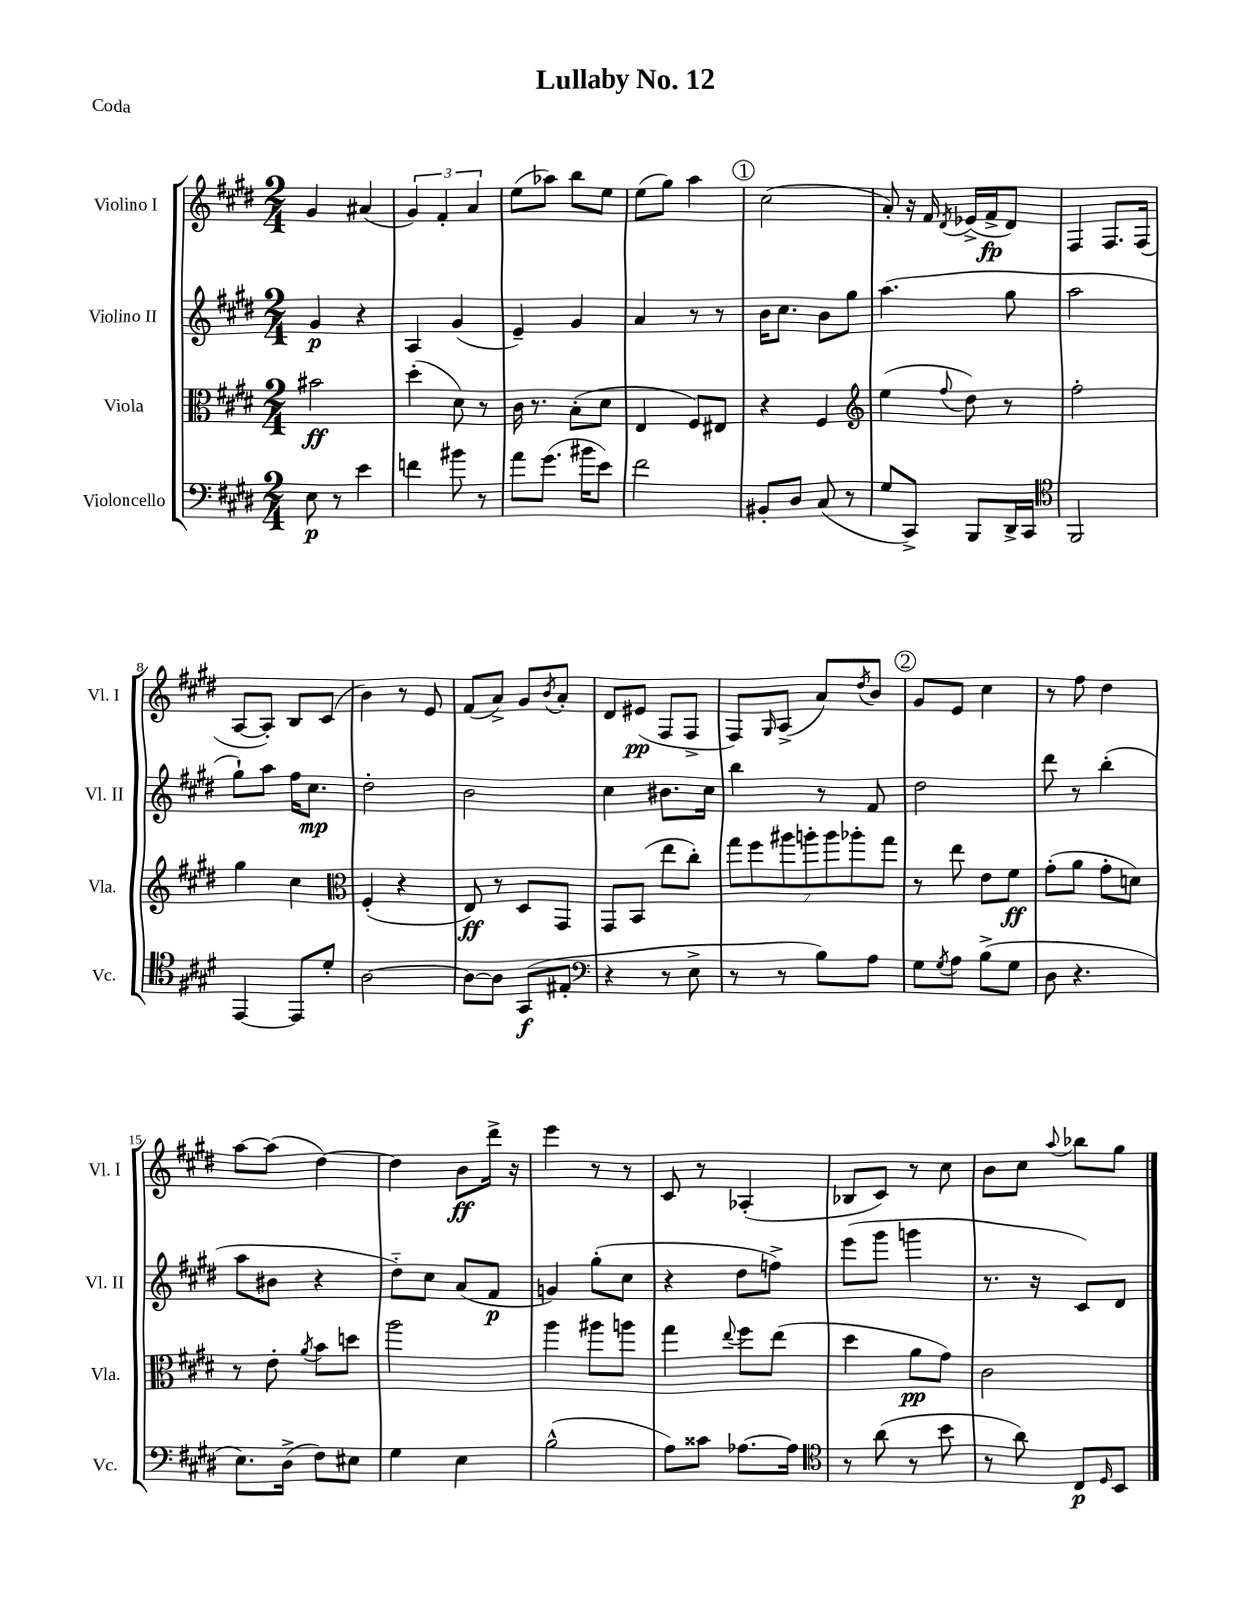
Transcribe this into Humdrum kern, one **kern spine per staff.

**kern	**kern	**kern	**kern
*staff4	*staff3	*staff2	*staff1
*clefF4	*clefC3	*clefG2	*clefG2
*k[f#c#g#d#]	*k[f#c#g#d#]	*k[f#c#g#d#]	*k[f#c#g#d#]
*M2/4	*M2/4	*M2/4	*M2/4
8E	2b#	4g#	4g#
8r	.	.	.
4e	.	4r	(4a#
=	=	=	=
4f	(4dd#'	4A	6g#)
.	.	.	6f#'
8b#	8d#)	(4g#	.
.	.	.	6a
8r	8r	.	.
=	=	=	=
8a	16c#	4e~)	(8ee
.	8.r	.	.
(8.g#	.	.	8aa-)
.	(8B'	4g#	8bb
16b#	.	.	.
8e)	8d#	.	8ee
=	=	=	=
2f#	4E	4a	(8ee
.	.	.	8gg#)
.	8F#)	8r	4aa
.	8E#	8r	.
=	=	=	=
8BB#'	4r	16b	(2cc#
.	.	8.cc#	.
8D#	.	.	.
(8C#	4F#	8b	.
8r	.	8gg#	.
=	=	=	=
*	*clefG2	*	*
8G#	(4ee	(4.aa	8a')
8CC#^)	.	.	16r
.	.	.	16f#
.	8qqff#	.	8qd#
8BBB	8dd#)	.	(16e-^
.	.	.	16f#^
16DD#^	8r	8gg#	8d#)
16CC#	.	.	.
=	=	=	=
*clefC4	*	*	*
2FF#	2ff#'	2aa	4F#
.	.	.	8.F#
.	.	.	(16F#
=	=	=	=
[4EE	4gg#	8gg#`)	[8A
.	.	8aa	8A'])
8EE]	4cc#	16ff#	8B
.	.	8.cc#	.
8d#'	.	.	(8c#
=	=	=	=
*	*clefC3	*	*
[2A	(4F#'	2dd#'	4b)
.	4r	.	8r
.	.	.	8e
=	=	=	=
8A_	8E)	2b	(8f#
8A]	8r	.	8a^)
(8GG#	8D#	.	8g#
.	.	.	8qb
8E#'	8GG#	.	8a'
=	=	=	=
*clefF4	*	*	*
4r	8GG#	4cc#	8d#
.	(8BB	.	(8e#
8r	8ee	8.b#	8F#
8E^	8cc#')	.	8F#^
.	.	16cc#	.
=	=	=	=
8r	14gg#	4bb	8F#)
.	14ff#	.	.
.	.	.	16qqG#
8r	.	.	(8A^
.	14aa#	.	.
.	14aa'	.	.
8B)	.	8r	8a)
.	14aa	.	.
.	14aa-'	.	.
.	.	.	8qdd#
8A	.	8f#	8b
.	14gg#	.	.
=	=	=	=
8G#	8r	2dd#	8g#
8qG#	.	.	.
8A	8ee	.	8e
(8B^	8e	.	4cc#
8G#	8f#	.	.
=	=	=	=
8D#	(8g#'	8ddd#	8r
4.r	8a	8r	8ff#
.	8g#'	(4bb'	4dd#
.	8d)	.	.
=	=	=	=
8.E)	8r	8aa	[8aa
.	8e'	8b#	(8aa]
(16D#^	.	.	.
.	8qa	.	.
8F#)	8b	4r	[4dd#)
8E#	8dd	.	.
=	=	=	=
4G#	2aa	8dd#'~)	4dd#]
.	.	8cc#	.
4E	.	(8a	8b
.	.	8f#	16ddd#^
.	.	.	16r
=	=	=	=
(2B^^	4aa	4g)	4eee
.	8aa#	(8gg#'	8r
.	8aa	8cc#	8r
=	=	=	=
8A)	4gg#	4r	8c#
8c##	.	.	8r
.	8qqee	.	.
[8.A-	8ff#	8dd#	(4A-'
.	(8ee	8ff^)	.
16A-]	.	.	.
=	=	=	=
*clefC4	*	*	*
8r	4dd#	(8eee	8B-
(8a	.	8ggg#	8c#)
8r	8a	4ggg	8r
8b	8g#)	.	8cc#
=	=	=	=
8r	2c#	8.r	8b
8a)	.	.	8cc#
.	.	16r	.
.	.	.	8qqaa
8C#	.	8c#)	8bb-
16qqD#	.	.	.
8BB	.	8d#	8gg#
==	==	==	==
*-	*-	*-	*-
